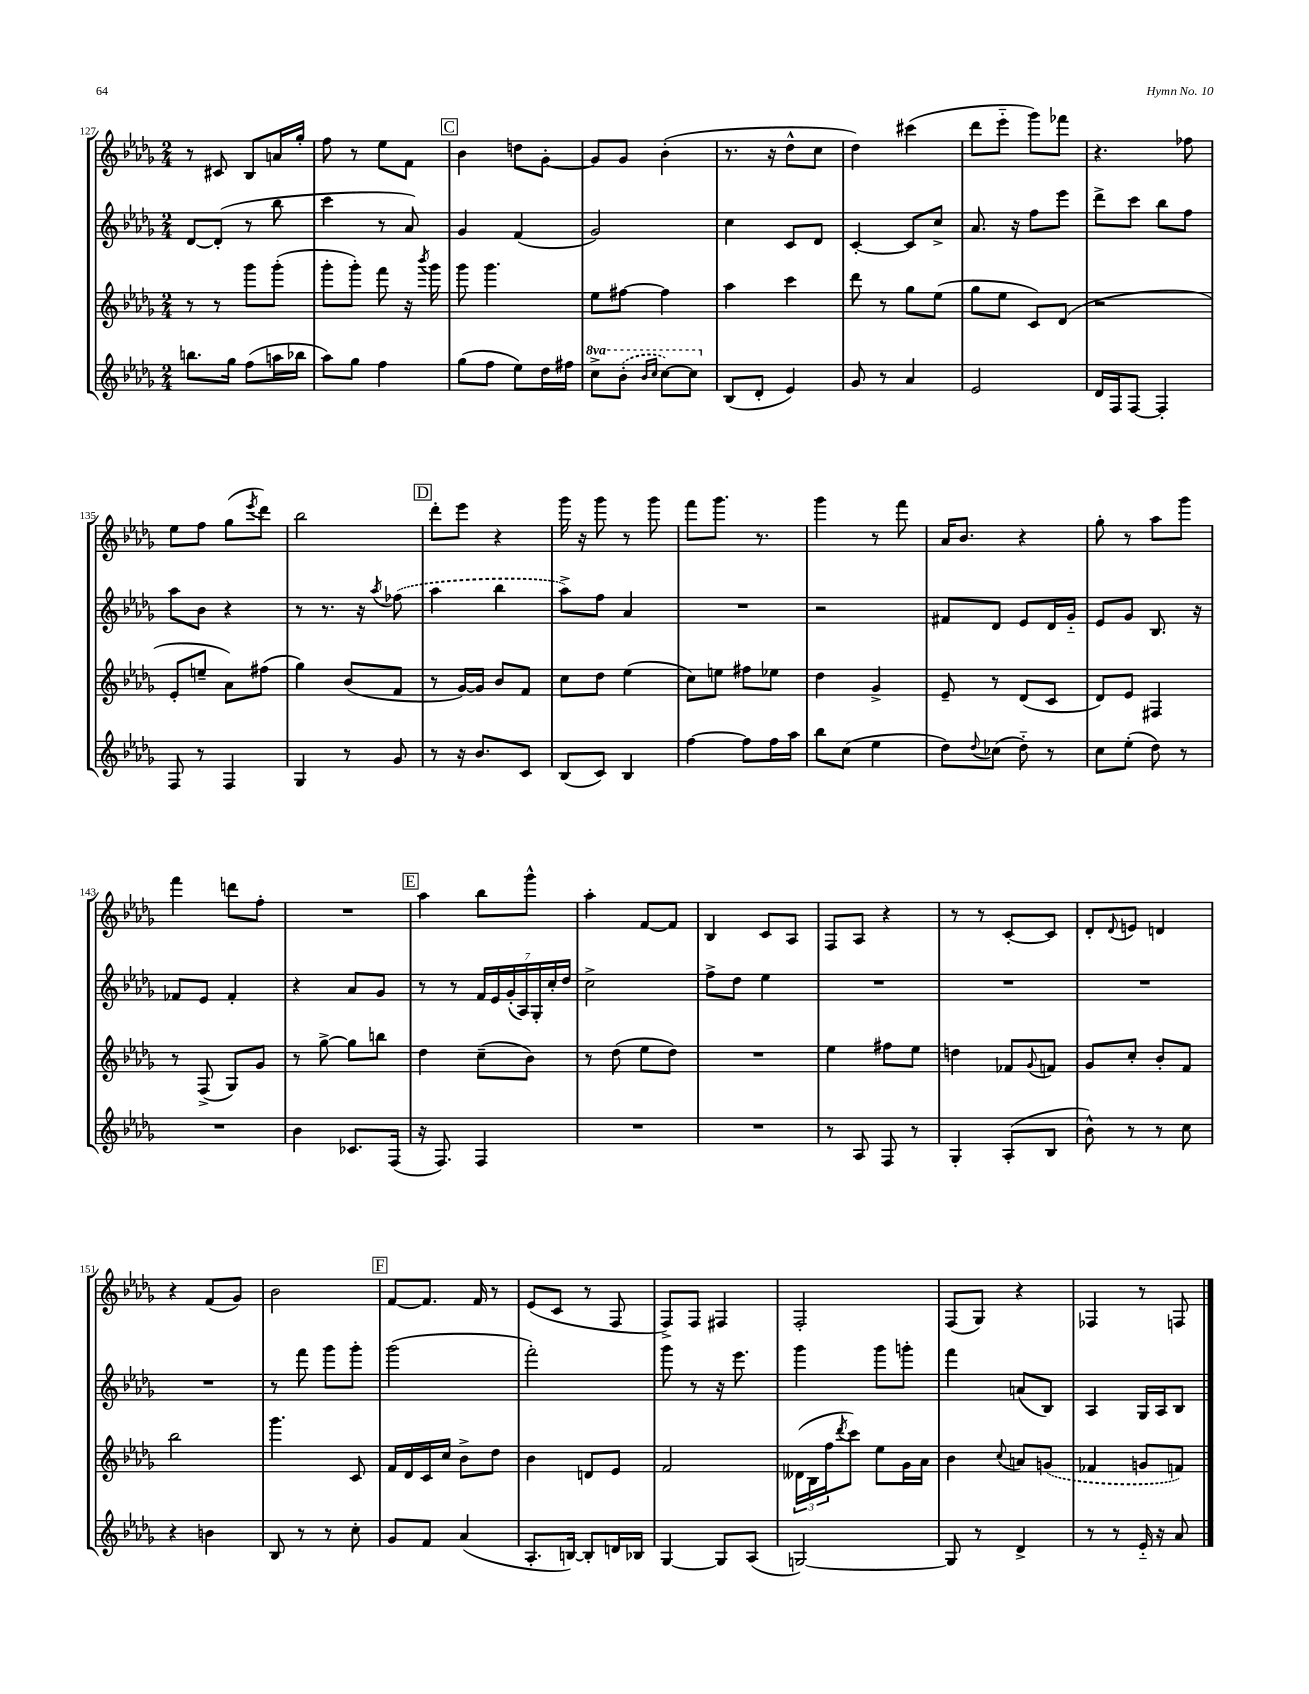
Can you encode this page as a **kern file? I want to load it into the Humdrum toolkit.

**kern	**kern	**kern	**kern
*part4	*part3	*part2	*part1
*staff4	*staff3	*staff2	*staff1
*clefG2	*clefG2	*clefG2	*clefG2
*k[b-e-a-d-g-]	*k[b-e-a-d-g-]	*k[b-e-a-d-g-]	*k[b-e-a-d-g-]
*M2/4	*M2/4	*M2/4	*M2/4
=127	=127	=127	=127
8.bbn\L	8r	[8d-/L	8r
.	8r	(8d-'/J]	8c#X/
16gg-\Jk	.	.	.
(8ff\L	8ggg-\L	8r	8B-/L
16aan\L	(8ggg-'\J	8bb-\	16an/L
16bb-X\JJ	.	.	16gg-'/JJ
=128	=128	=128	=128
8aa-\L)	8ggg-'\L	4ccc\	8ff\
8gg-\J	8ggg-'\J)	.	8r
4ff\	8fff\	8r	8ee-\L
.	16r	8a-/)	8f\J
.	8qbbb-/	.	.
.	16ggg-\	.	.
!!LO:REH:place=s1:t=C
=129	=129	=129	=129
(8gg-\L	8ggg-\	4g-/	4b-\
8ff\J	4.ggg-\	.	.
8ee-\L)	.	(4f/	8ddn\L
16dd-\L	.	.	[8g-'\J
16ff#X\JJ	.	.	.
=130	=130	=130	=130
*8va	*	*	*
8ccc^\L	8ee-\L	2g-/)	8g-/L]
(8bb-'\J	[8ff#X\J	.	8g-/J
16qqbb-/LL	.	.	.
16qqccc/JJ	.	.	.
[8ccc\L)	4ff#\]	.	(4b-'\
8ccc\J]	.	.	.
=131	=131	=131	=131
*X8va	*	*	*
(8B-/L	4aa-\	4cc\	8.r
8d-'/J	.	.	.
.	.	.	16r
4e-/)	4ccc\	8c/L	8dd-^^\L
.	.	8d-/J	8cc\J
=132	=132	=132	=132
8g-/	8ddd-\	[4c'/	4dd-\)
8r	8r	.	.
4a-/	8gg-\L	8c/L]	(4ccc#X\
.	(8ee-\J	8cc^/J	.
=133	=133	=133	=133
2e-/	8gg-\L	8.a-/	8ddd-\L
.	8ee-\J	.	8eee-\J
.	.	16r	.
.	8c/L)	8ff\L	8ggg-\L)
.	(8d-/J	8eee-\J	8fff-X\J
=134	=134	=134	=134
16d-/LL	2r	8ddd-^\L	4.r
16F/J	.	.	.
[8F/J	.	8ccc\J	.
4F'/]	.	8bb-\L	.
.	.	8ff\J	8ff-X\
!!LO:LB:g=z
=135	=135	=135	=135
8F/	8e-'/L	8aa-\L	8ee-\L
8r	8een~/J	8b-\J	8ff\J
4F/	8a-\L)	4r	(8gg-\L
.	.	.	8qeee-/
.	(8ff#X\J	.	8ddd-\J)
=136	=136	=136	=136
4G-/	4gg-\)	8r	2bb-\
.	.	8.r	.
8r	(8b-/L	.	.
.	.	16r	.
.	.	8qaa-/	.
8g-/	8f/J	(8ff-X\	.
!!LO:REH:place=s1:t=D
=137	=137	=137	=137
8r	8r	4aa-\	8ddd-'\L
16r	[16g-/LL)	.	8eee-\J
8.b-/L	16g-/JJ]	.	.
.	8b-/L	4bb-\	4r
8c/J	8f/J	.	.
=138	=138	=138	=138
(8B-/L	8cc\L	8aa-^\L)	16ggg-\
.	.	.	16r
8c/J)	8dd-\J	8ff\J	8ggg-\
4B-/	(4ee-\	4a-/	8r
.	.	.	8ggg-\
=139	=139	=139	=139
[4ff\	8cc\L)	2r	8fff\L
.	8een\J	.	8.ggg-\J
8ff\L]	8ff#X\L	.	.
.	.	.	8.r
16ff\L	8ee-X\J	.	.
16aa-\JJ	.	.	.
=140	=140	=140	=140
8bb-\L	4dd-\	2r	4ggg-\
(8cc\J	.	.	.
4ee-\	4g-^/	.	8r
.	.	.	8fff\
=141	=141	=141	=141
8dd-\L)	8e-~/	8f#X/L	16a-/KL
.	.	.	8.b-/J
8qqdd-/	.	.	.
(8cc-X\J	8r	8d-/J	.
8dd-\)	(8d-/L	8e-/L	4r
8r	8c/J	16d-/L	.
.	.	16g-/JJ	.
=142	=142	=142	=142
8cc\L	8d-/L)	8e-/L	8gg-'\
(8ee-'\J	8e-/J	8g-/J	8r
8dd-\)	4F#X/	8.B-/	8aa-\L
8r	.	.	8ggg-\J
.	.	16r	.
!!LO:LB:g=z
=143	=143	=143	=143
2r	8r	8f-X/L	4fff\
.	(8F^/	8e-/J	.
.	8G-/L)	4f-'/	8dddn\L
.	8g-/J	.	8ff'\J
=144	=144	=144	=144
4b-\	8r	4r	2r
.	[8gg-^\	.	.
8.c-X/L	8gg-\L]	8a-/L	.
.	8bbn\J	8g-/J	.
(16F/Jk	.	.	.
!!LO:REH:place=s1:t=E
=145	=145	=145	=145
16r	4dd-\	8r	4aa-\
8.F/)	.	.	.
.	.	8r	.
4F/	(8cc~\L	28f/LL	8bb-\L
.	.	28e-/	.
.	.	(28g-'/	.
.	.	28A-/)	.
.	8b-\J)	.	8ggg-^^\J
.	.	28G-'/	.
.	.	28cc'/	.
.	.	28dd-/JJ	.
=146	=146	=146	=146
2r	8r	2cc^\	4aa-'\
.	(8dd-\	.	.
.	8ee-\L	.	[8f/L
.	8dd-\J)	.	8f/J]
=147	=147	=147	=147
2r	2r	8ff^\L	4B-/
.	.	8dd-\J	.
.	.	4ee-\	8c/L
.	.	.	8A-/J
=148	=148	=148	=148
8r	4ee-\	2r	8F/L
8A-/	.	.	8A-/J
8F/	8ff#X\L	.	4r
8r	8ee-\J	.	.
=149	=149	=149	=149
4G-'/	4ddn\	2r	8r
.	.	.	8r
(8A-'/L	8f-X/L	.	[8c'/L
.	8qqg-/	.	.
8B-/J	8fn/J	.	8c/J]
=150	=150	=150	=150
8b-^^\)	8g-/L	2r	8d-'/L
.	.	.	8qqd-/
8r	8cc'/J	.	8en/J
8r	8b-'/L	.	4dn/
8cc\	8f/J	.	.
!!LO:LB:g=z
=151	=151	=151	=151
4r	2bb-\	2r	4r
4bn\	.	.	(8f/L
.	.	.	8g-/J)
=152	=152	=152	=152
8B-/	4.ggg-\	8r	2b-\
8r	.	8fff\	.
8r	.	8ggg-\L	.
8cc'\	8c/	8ggg-'\J	.
!!LO:REH:place=s1:t=F
=153	=153	=153	=153
8g-/L	16f/LL	(2ggg-\	[8f/L
.	16d-/	.	.
8f/J	16c/	.	8.f/J]
.	16cc/JJ	.	.
(4a-/	8b-^\L	.	.
.	.	.	16f/
.	8dd-\J	.	8r
=154	=154	=154	=154
8.A-'/L	4b-\	2fff'\)	(8e-/L
.	.	.	8c/J
[16Bn/Jk)	.	.	.
8B'/L]	8dn/L	.	8r
16dn/L	8e-/J	.	8F/
16B-X/JJ	.	.	.
=155	=155	=155	=155
[4G-/	2f/	8ggg-\	8F^/L)
.	.	8r	8F/J
8G-/L]	.	16r	4F#X/
.	.	8.eee-\	.
(8A-/J	.	.	.
=156	=156	=156	=156
[2Gn/)	(24d--X\LL	4ggg-\	2F'/
.	24B-\	.	.
.	24ff\J	.	.
.	8qddd-/	.	.
.	8ccc\J)	.	.
.	8ee-\L	8ggg-\L	.
.	16g-\L	8gggn'\J	.
.	16a-\JJ	.	.
=157	=157	=157	=157
8G/]	4b-\	4fff\	(8F/L
8r	.	.	8G-/J)
.	8qqcc/	.	.
4d-^/	8an/L	(8an/L	4r
.	(8gn/J	8B-/J)	.
=158	=158	=158	=158
8r	4f-X/	4A-/	4F-X/
8r	.	.	.
16e-/	8gn/L	16G-/LL	8r
16r	.	16A-/J	.
8a-/	8fn/J)	8B-/J	8Fn/
==	==	==	==
*-	*-	*-	*-
